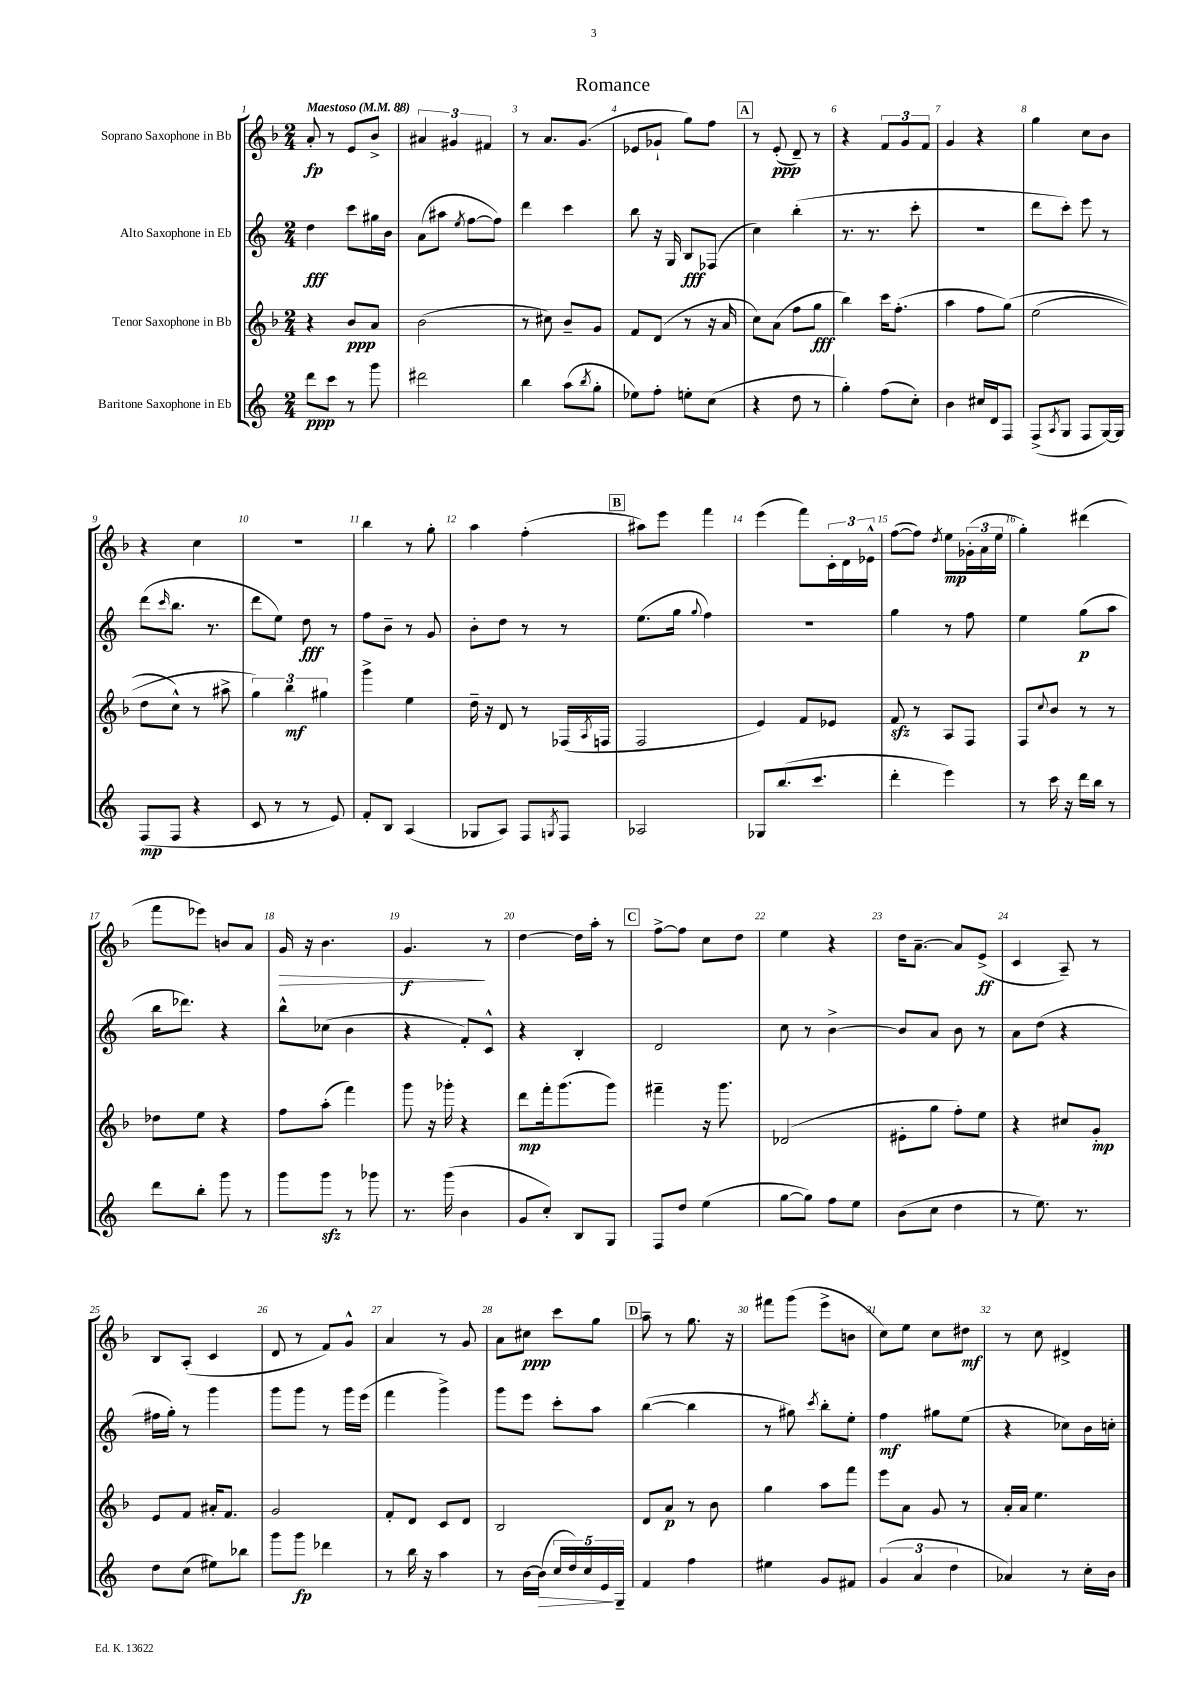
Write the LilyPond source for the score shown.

\header { title = "Romance" }
<<
\new StaffGroup <<
\new Staff = "s0" \with { instrumentName = "Soprano Saxophone in Bb" } {
    \clef treble \key f \major \numericTimeSignature \time 2/4 \tempo "Maestoso" 4 = 88
    a'8-.\fp r8 e'8 bes'8-> |
    \tuplet 3/2 { ais'4 gis'4 fis'4 } |
    r8 a'8. g'8.( |
    ees'8 ges'8-! g''8) f''8 |
    \mark \markup { \box "A" } r8 e'8-.\ppp( d'8--) r8 |
    r4 \tuplet 3/2 { f'8 g'8 f'8 } |
    g'4 r4 |
    g''4 c''8 bes'8 |
    r4 c''4 |
    R2 |
    bes''4 r8 g''8-. |
    a''4 f''4-.( |
    \mark \markup { \box "B" } ais''8) e'''8 f'''4 |
    e'''4( f'''8) \tuplet 3/2 { c'16-. d'16 ees'16-^ } |
    f''8~( f''8) \acciaccatura { d''8 } e''8\mp \tuplet 3/2 { ges'16-.( a'16 e''16 } |
    g''4-.) dis'''4( |
    f'''8 ees'''8) b'8 a'8 |
    g'16\> r16 bes'4. |
    g'4.\f\! r8 |
    d''4~ d''16 a''16-. r8 |
    \mark \markup { \box "C" } f''8~-> f''8 c''8 d''8 |
    e''4 r4 |
    d''16 a'8.~-- a'8 e'8->\ff( |
    c'4 a8--) r8 |
    bes8 a8-.( c'4 |
    d'8 r8 f'8) g'8-^ |
    a'4 r8 g'8 |
    a'8 cis''8\ppp c'''8 g''8 |
    \mark \markup { \box "D" } a''8-- r8 g''8. r16 |
    fis'''8 g'''8( e'''8-> b'8 |
    c''8) e''8 c''8 dis''8\mf |
    r8 c''8 dis'4-> \bar "|." |
}
\new Staff = "s1" \with { instrumentName = "Alto Saxophone in Eb" } {
    \clef treble \key c \major \numericTimeSignature \time 2/4
    d''4\fff c'''8 gis''16 b'16 |
    a'8( ais''8 \acciaccatura { e''8 } f''8~ f''8) |
    d'''4 c'''4 |
    b''8 r16 g16 b8\fff fes8( |
    \mark \markup { \box "A" } c''4) b''4-.( |
    r8. r8. c'''8-. |
    r2 |
    d'''8 c'''8-.) e'''8 r8 |
    d'''8( \grace { c'''16 } b''8. r8. |
    d'''8 e''8) d''8\fff r8 |
    f''8 b'8-- r8 g'8 |
    b'8-. d''8 r8 r8 |
    \mark \markup { \box "B" } e''8.( g''16 \appoggiatura { g''8 } f''4) |
    R2 |
    g''4 r8 f''8 |
    e''4 g''8\p( a''8 |
    b''16 des'''8.) r4 |
    b''8-^ ces''8( b'4 |
    r4 f'8-.) c'8-^ |
    r4 b4-. |
    \mark \markup { \box "C" } d'2 |
    c''8 r8 b'4~-> |
    b'8 a'8 b'8 r8 |
    a'8 d''8( r4 |
    fis''16 g''16-.) r8 g'''4 |
    g'''8 g'''8 r8 g'''16 e'''16( |
    f'''4 g'''4->) |
    g'''8 e'''8 c'''8-. a''8 |
    \mark \markup { \box "D" } b''4~( b''4 |
    r8 gis''8) \acciaccatura { c'''8 } b''8-. e''8-. |
    f''4\mf gis''8 e''8( |
    r4 ces''8) b'16 c''16-. \bar "|." |
}
\new Staff = "s2" \with { instrumentName = "Tenor Saxophone in Bb" } {
    \clef treble \key f \major \numericTimeSignature \time 2/4
    r4 bes'8\ppp a'8 |
    bes'2( |
    r8 cis''8) bes'8-- g'8 |
    f'8 d'8( r8 r16 a'16 |
    \mark \markup { \box "A" } c''8) a'8( f''8 g''8\fff |
    bes''4) c'''16 f''8.-.( |
    a''4 f''8 g''8)\( |
    e''2( |
    d''8 c''8-^) r8 ais''8-> |
    \tuplet 3/2 { g''4\) bes''4\mf gis''4 } |
    g'''4-> e''4 |
    d''16-- r16 d'8 r8 fes16( \acciaccatura { a8 } f16 |
    \mark \markup { \box "B" } f2 |
    e'4) f'8 ees'8 |
    f'8\sfz r8 a8 f8 |
    f8 \appoggiatura { c''8 } bes'8 r8 r8 |
    des''8 e''8 r4 |
    f''8 a''8-.( f'''4) |
    g'''8 r16 ges'''16-. r4 |
    d'''8\mp f'''16-. g'''8.( g'''8) |
    \mark \markup { \box "C" } fis'''4-- r16 g'''8. |
    des'2( |
    eis'8-. g''8 f''8-.) e''8 |
    r4 cis''8 g'8-.\mp |
    e'8 f'8 ais'16-. f'8. |
    g'2 |
    f'8-. d'8 c'8 d'8 |
    bes2 |
    \mark \markup { \box "D" } d'8 a'8\p r8 bes'8 |
    g''4 a''8 f'''8 |
    e'''8 a'8 g'8 r8 |
    a'16-. a'16 e''4. \bar "|." |
}
\new Staff = "s3" \with { instrumentName = "Baritone Saxophone in Eb" } {
    \clef treble \key c \major \numericTimeSignature \time 2/4
    d'''8\ppp c'''8 r8 g'''8 |
    dis'''2 |
    b''4 a''8( \acciaccatura { b''8 } g''8-. |
    ees''8) f''8-. e''8-. c''8( |
    \mark \markup { \box "A" } r4 d''8 r8 |
    g''4-.) f''8( c''8-.) |
    b'4 cis''16 d'16 f8 |
    f8->( \acciaccatura { a8 } g8 f8 g16~) g16 |
    f8\mp( f8 r4 |
    c'8 r8 r8 e'8) |
    f'8-. b8 a4( |
    ges8 a8) f8 \acciaccatura { g8 } f8 |
    \mark \markup { \box "B" } aes2 |
    ges8 b''8.( c'''8. |
    d'''4-. e'''4) |
    r8 c'''16 r16 d'''16 b''16 r8 |
    d'''8 b''8-. g'''8 r8 |
    g'''8 g'''8\sfz r8 ges'''8 |
    r8. g'''16( b'4 |
    g'8 c''8-.) b8 g8 |
    \mark \markup { \box "C" } f8 d''8 e''4( |
    g''8~ g''8) f''8 e''8 |
    b'8( c''8 d''4 |
    r8 e''8.) r8. |
    d''8 c''8( eis''8) bes''8 |
    g'''8 g'''8\fp des'''4 |
    r8 b''16 r16 a''4 |
    r8 b'16~ b'16\>( \tuplet 5/4 { c''16 d''16) c''16 e'16\! g16-- } |
    \mark \markup { \box "D" } f'4 f''4 |
    eis''4 g'8 fis'8 |
    \tuplet 3/2 { g'4( a'4 d''4 } |
    aes'4) r8 c''16-. b'16 \bar "|." |
}
>>
>>
\layout { \context { \Score \override BarNumber.break-visibility = ##(#f #t #t) barNumberVisibility = #all-bar-numbers-visible } }
